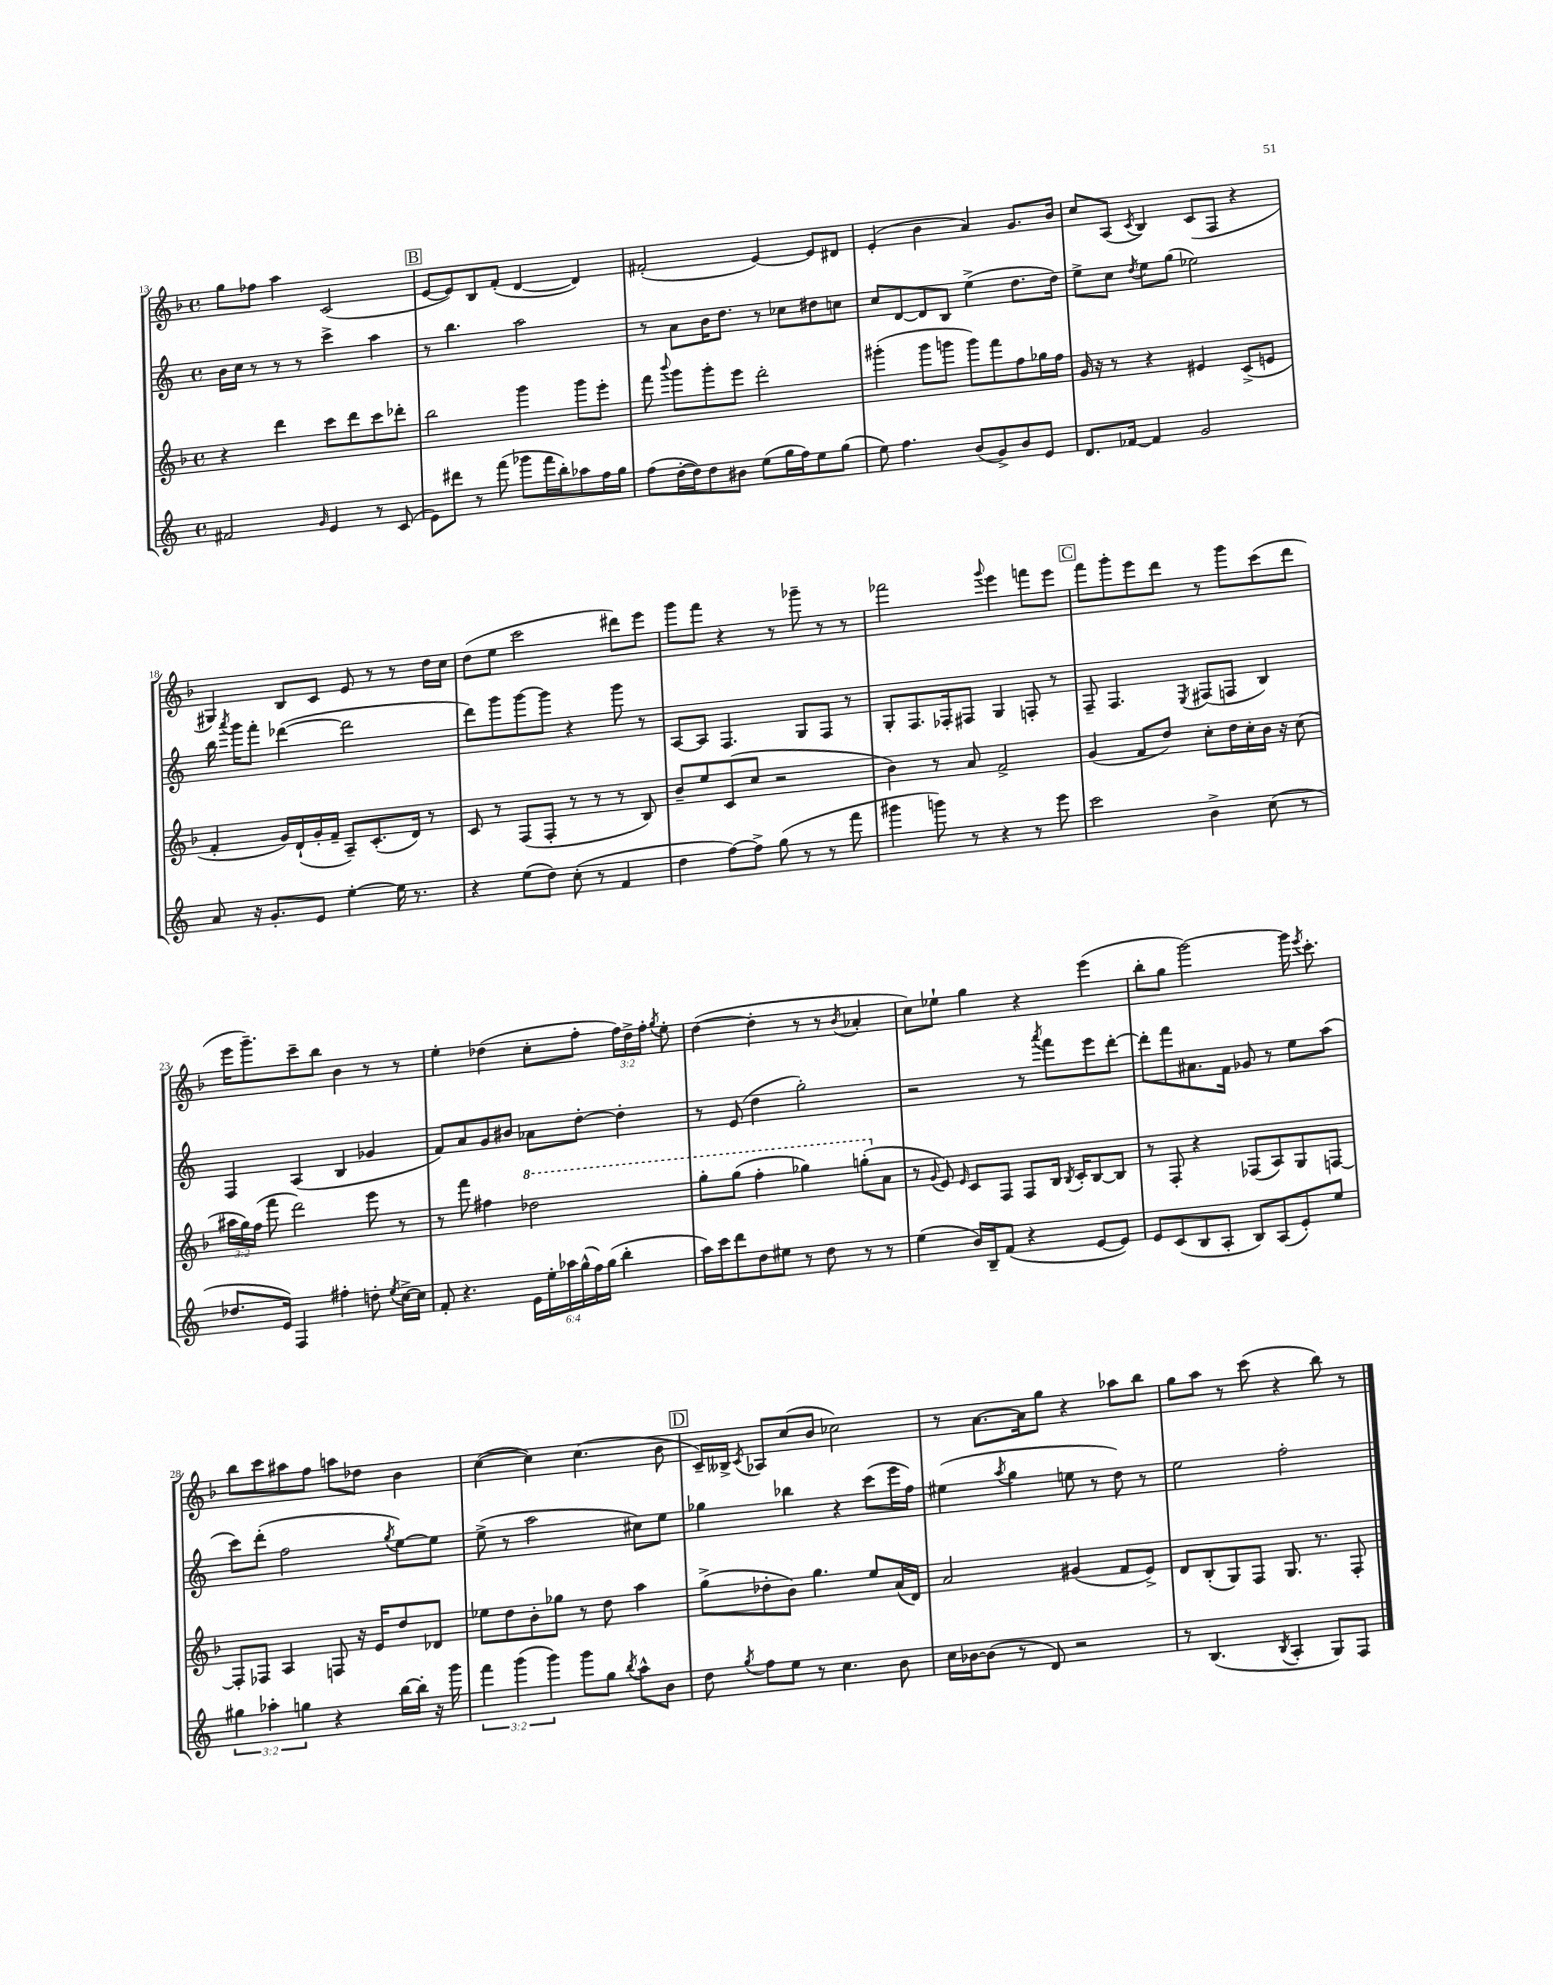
<<
\new StaffGroup <<
\new Staff = "s0" {
    \clef treble \key f \major \defaultTimeSignature \time 4/4 \override Staff.TupletNumber.text = #tuplet-number::calc-fraction-text
    \autoBeamOff g''8[ fes''8] a''4 c'2( |
    \mark \markup { \box "B" } e'8[~ e'8) bes8 f'8]-.( d'4~ d'4) |
    fis'2-.( e'4~) e'8[ dis'8] |
    e'4-.( bes'4 a'4) g'8.[ bes'16] |
    c''8[ a8]( \acciaccatura { c'8 } bes4) c'8[( f8] r4 |
    gis4) bes8[ c'8] e'8 r8 r8 d''16[ c''16] |
    d''8[( e''8] c'''2 dis'''8[) e'''8] |
    g'''8[ f'''8] r4 r8 ges'''8-- r8 r8 |
    fes'''2 \appoggiatura { g'''8 } e'''4 f'''8[ e'''8] |
    \mark \markup { \box "C" } f'''8[ g'''8-. e'''8 d'''8] r8 g'''8[ c'''8( d'''8] |
    e'''16[ g'''8.--) c'''8-- bes''8] bes'4 r8 r8 |
    e''4-. des''4( c''8[-. f''8]-. \tuplet 3/2 { f''16[) des''16-> f''16]-. } \acciaccatura { g''8 } e''8-. |
    d''4~( d''4-. r8 r8 \acciaccatura { bes'8 } aes'4-. |
    c''8[) ees''8]-! g''4 r4 e'''4( |
    bes''8[-. g''8] g'''2~) g'''16 \acciaccatura { e'''8 } c'''8.-. |
    bes''8[ c'''8 ais''8 f''8] a''8[ des''8] bes'4 |
    c''4~( c''4) c''4.( bes'8 |
    \mark \markup { \box "D" } c'16[--) beses16]-> \acciaccatura { c'8 } aes8[ c''8( bes'8] ces''2) |
    r8 a'8.[~ a'16 g''8] r4 aes''8[ bes''8] |
    g''8[ a''8] r8 c'''8( r4 bes''8) r8 \bar "|." |
}
\new Staff = "s1" {
    \clef treble \key c \major \defaultTimeSignature \time 4/4
    \autoBeamOff b'16[ c''16] r8 r8 r8 c'''4-> a''4 |
    \mark \markup { \box "B" } r8 b''4. a''2 |
    r8 a'8[ b'16 d''8.] r8 ces''8[ dis''8 c''8] |
    c''8[ d'8~ d'8 b8] e''4->( d''8.[ d''16]) |
    e''8[-> c''8] \acciaccatura { d''8 } e''8[ g''8]( ees''2) |
    b''16 \acciaccatura { a'''8 } g'''16[ f'''8]-. des'''4~( des'''2 |
    d'''8[) g'''8 g'''8~ g'''8] r4 g'''8 r8 |
    a8[~ a8] f4. g8[ f8] r8 |
    g8[-. f8. fes16-. fis8] g4 f8-. r8 |
    \mark \markup { \box "C" } f8-- f4. \acciaccatura { e8 } fis8[( f8] b4) |
    f4 a4( b4 ges'4 |
    f'8[) a'8 g'8 bis'8] aes'8[ d''8]~-. d''4-. |
    r8 e'8( d''4 g''2-.) |
    r2 r8 \acciaccatura { a'''8 } f'''8[ e'''8 d'''8]~-. |
    d'''8[-. f'''8 ais'8. f'16] ges'8 r8 e''8[ a''8]( |
    c'''8[) d'''8]-.( f''2 \acciaccatura { g''8 } e''8[~) e''8] |
    e''8->( r8 a''2 cis''8[) e''8] |
    \mark \markup { \box "D" } ges''4 bes''4 r4 c'''8[( e'''16 f''16]) |
    eis''4( \acciaccatura { a''8 } g''4 e''8 r8 d''8) r8 |
    e''2 f''2-. \bar "|." |
}
\new Staff = "s2" {
    \clef treble \key f \major \defaultTimeSignature \time 4/4 \override Staff.TupletNumber.text = #tuplet-number::calc-fraction-text
    \autoBeamOff r4 d'''4 c'''8[ d'''8 c'''8 des'''8]-. |
    \mark \markup { \box "B" } bes''2 g'''4 g'''8[ e'''8]-. |
    f'''8 \appoggiatura { bes'''8 } g'''8[ g'''8-. e'''8] d'''2-. |
    gis'''4-.( gis'''8[ g'''8] g'''8[) f'''8 f''8 ges''16 f''16] |
    g'16 r16 r8 r4 eis'4 c'8[->( e'8] |
    f'4-. g'16[) d'16-!( g'16-. f'16]-- a8[--) c'8.-.( d'16]) r8 |
    c'8 r8 f8[( f8]-. r8 r8 r8 bes8) |
    bes'8[-- e''8 c'8( c''8] r2 |
    bes'4) r8 a'8 f'2-> |
    \mark \markup { \box "C" } g'4( f'8[ d''8]) c''8[-. d''16 c''16-. bes'16] r16 c''8( |
    \tuplet 3/2 { ais''16[ g''16) f''16]( } f'''8 d'''2) e'''8 r8 |
    r8 f'''8 fis''4 \ottava #1 des'''2 |
    g'''8[-. g'''8]( f'''4-. ges'''4) g'''8[-.( \ottava #0 a'8] |
    r8 \appoggiatura { g'8 } e'8) \grace { e'16 } c'8[ f8] f8[ bes16] \acciaccatura { bes8 } c'16[-. bes8~ bes8] |
    r8 f8-. r4 fes8[( a8) g8 f8]~ |
    f8[-. fes8] a4 f8 r16 e'16[ d''8 des'8] |
    ees''8[ d''8 bes'8-. ges''8] r8 d''8 a''4 |
    \mark \markup { \box "D" } g''8[->( des''8-. bes'8]) g''4. e''8[ a'16( d'16]) |
    a'2 gis'4( f'8[ e'8]->) |
    d'8[ bes8-.( g8) f8] g8. r8. f8-. \bar "|." |
}
\new Staff = "s3" {
    \clef treble \key c \major \defaultTimeSignature \time 4/4 \override Staff.TupletNumber.text = #tuplet-number::calc-fraction-text
    \autoBeamOff fis'2 \grace { g'16 } e'4 r8 c'8( |
    \mark \markup { \box "B" } e'8[) dis'''8] r8 f'''8( ges'''8[ f'''16 b''16-.) aes''8 f''16 g''16] |
    f''8[( d''16~-. d''16) d''8 bis'8] e''8[( g''16 f''16) e''8 g''8]( |
    e''8) f''4. b'8[( g'8->) b'8 e'8] |
    d'8.[ fes'16]~ fes'4 g'2 |
    a'8 r16 g'8.[-. e'8] e''4~-. e''16 r8. |
    r4 e''8[( d''8]) c''8-.( r8 f'4 |
    d''4 f''8[~) f''8]-> g''8( r8 r8 f'''8 |
    gis'''4 g'''8) r8 r4 r8 e'''8 |
    \mark \markup { \box "C" } c'''2 b'4-> c''8( r8 |
    des''8.[ e'16]) f4 fis''4-. d''8-. \acciaccatura { e''8 } c''16[~-> c''16] |
    f'8-. r4. \tuplet 6/4 { e'16[ e''16-. aes''16 g''16-^( f''16) g''16]( } b''4-. |
    a''16[) c'''16 d'''8 d''8 eis''8] r8 d''8 r8 r8 |
    e''4( b'16[) b16-- f'8]( r4 e'8[~ e'8]) |
    e'8[ c'8( b8 a8]-. b8[) a8( e'8-.) e''8] |
    \tuplet 3/2 { gis''4 aes''4-. g''4 } r4 b''16[~ b''16]-. r16 g'''16 |
    \tuplet 3/2 { f'''4 g'''4( g'''4) } g'''8[ g''8] \acciaccatura { b''8 } a''8[-^ b'8] |
    \mark \markup { \box "D" } d''8 \acciaccatura { g''8 } f''8[ e''8] r8 c''4. b'8 |
    c''16[ bes'16~ bes'8]( r8 d'8) r2 |
    r8 b4.( \acciaccatura { b8 } a4-. g8[) f8] \bar "|." |
}
>>
>>
\layout { \context { \Score currentBarNumber = #13 } }
